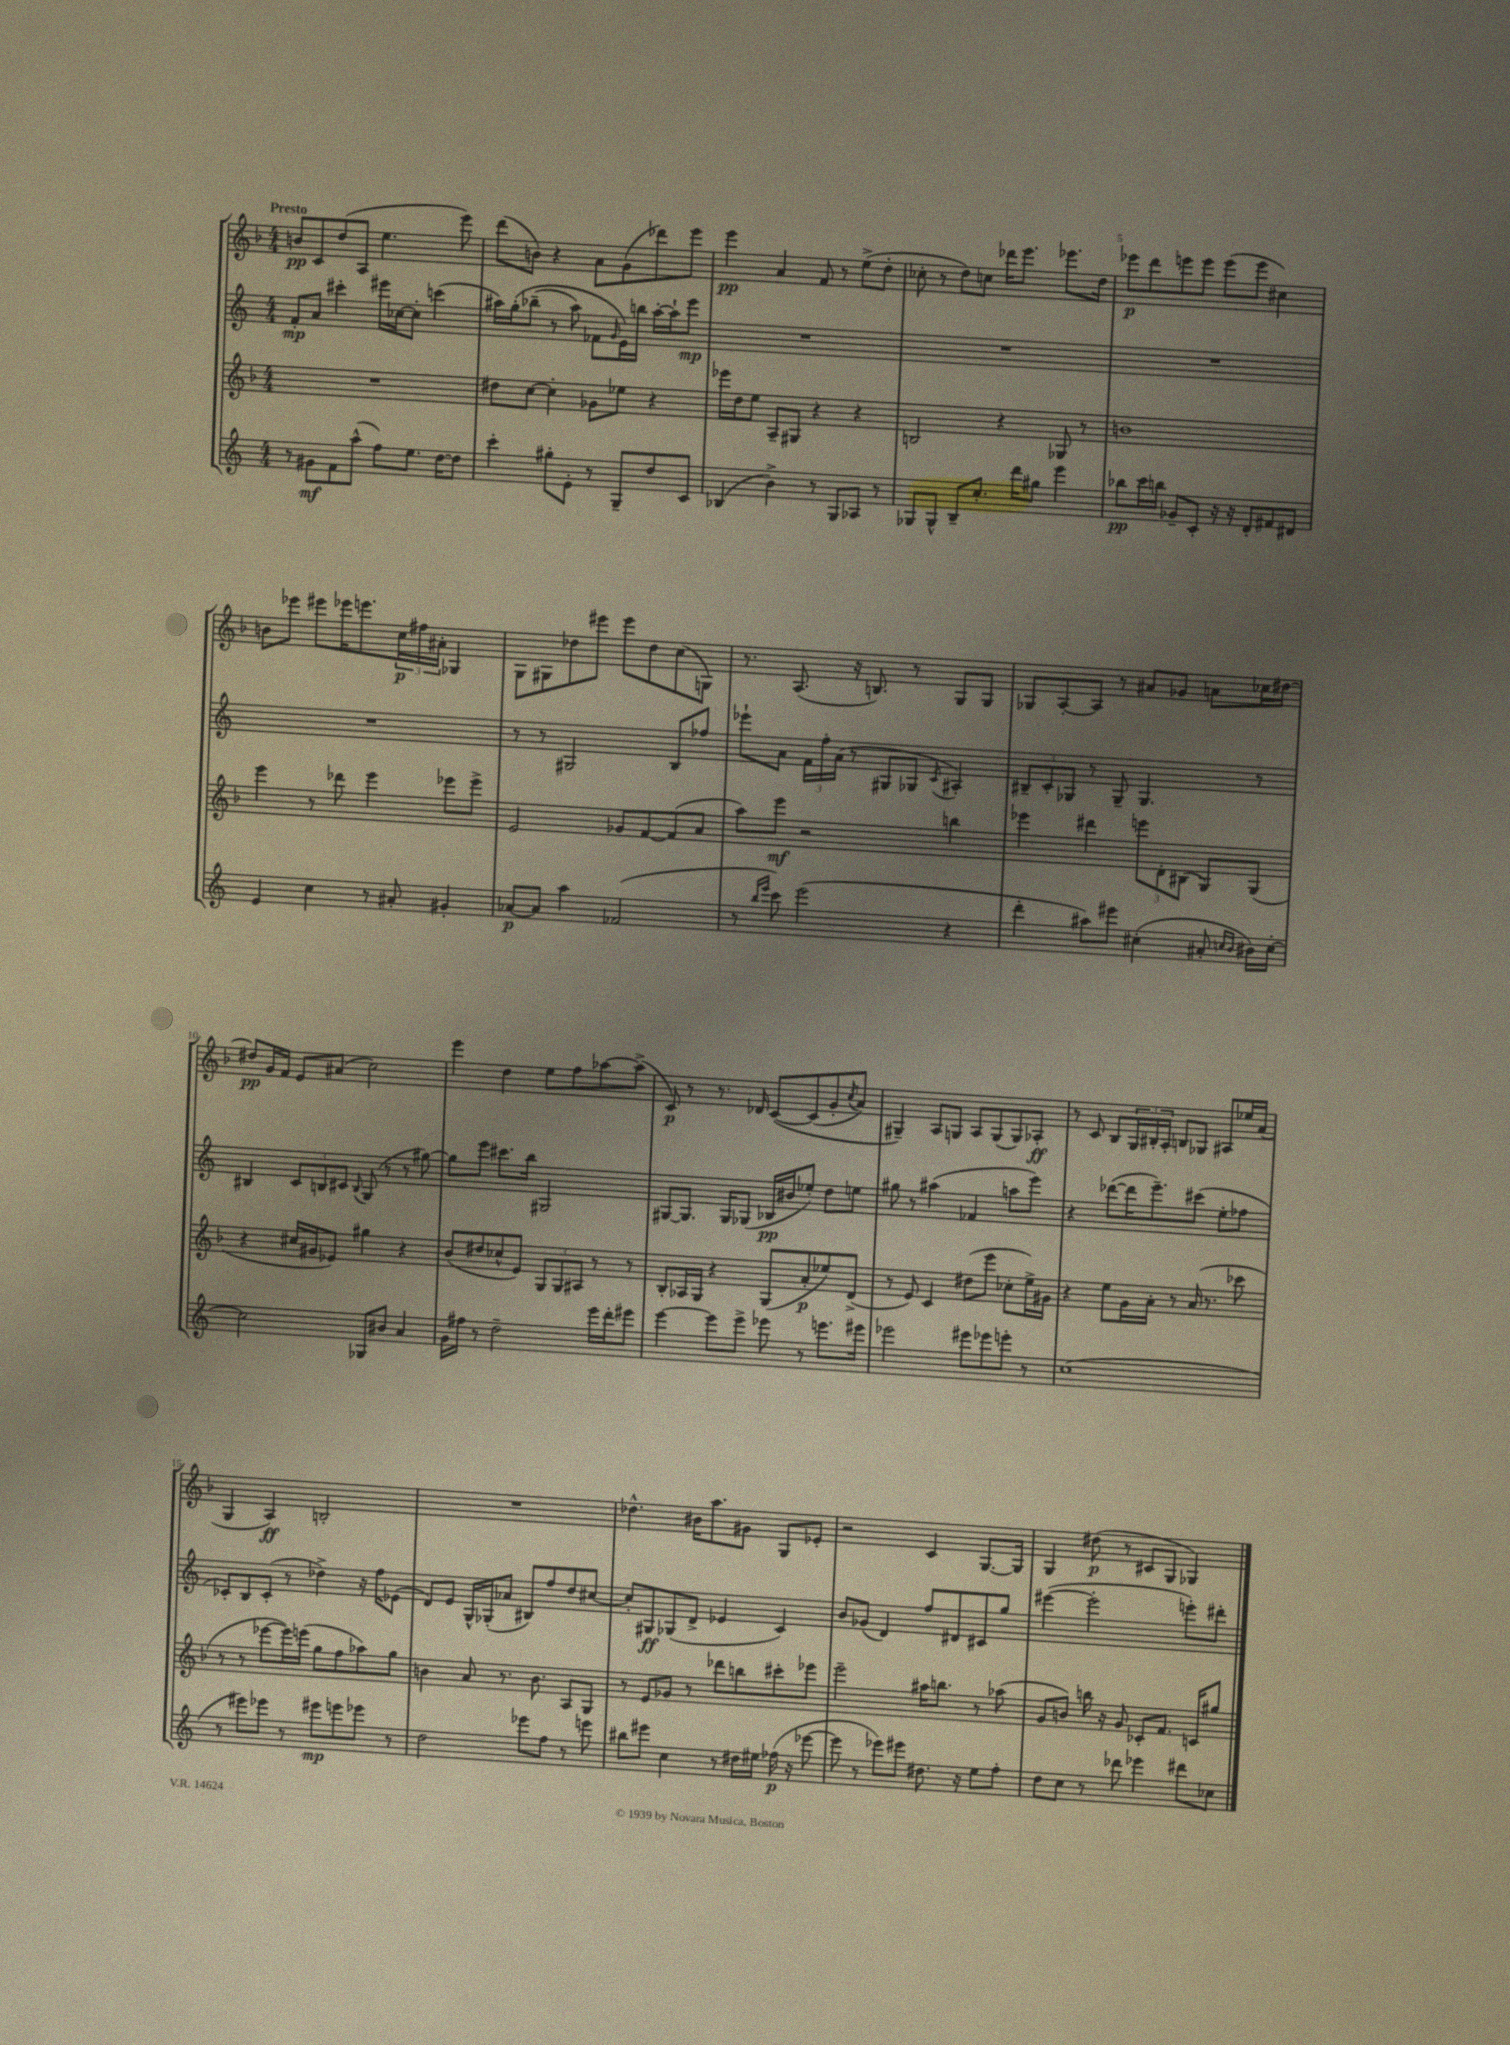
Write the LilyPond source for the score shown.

<<
\new StaffGroup <<
\new Staff = "s0" {
    \clef treble \key f \major \numericTimeSignature \time 4/4 \tempo "Presto"
    b'8\pp c'8 d''8( a8 e''4. e'''8) |
    d'''8( b'8) r4 a'8 g'8( des'''8) e'''8 |
    e'''4\pp a'4 f'8 r8 e''8->( d''8-. |
    ces''8-. r8 d''8) c''8 des'''16 e'''8. ees'''8. d''16 |
    ees'''8\p d'''8 e'''8 e'''8 e'''8( e'''8 cis''4) |
    b'8 ees'''8 eis'''8 ees'''16 e'''8. \tuplet 3/2 { c''16\p fis''16 ais'16-. } ges4 |
    g8 gis8 des''8 eis'''8 eis'''8 des''8 c''8( g8) |
    r8. a8.( r16 b8.) r8 g8 g8 |
    ges8 a8~-. a8 r8 ais'8 ges'8 a'8 ces''16 dis''16~ |
    dis''8\pp g'16 f'16 e'8 ais'8( c''2) |
    e'''4 d''4 e''8 f''8 aes''8~ aes''8->( |
    c'8\p) r8 r8. des'16 c'8~\( c'8( g'8-. \acciaccatura { c''8 } a'8) |
    gis4--\) a8 g8 a8 g8( g8) aes8-.\ff |
    r8 c'8 bes8 \tuplet 3/2 { g16 bis16-. a16-. } b8 ges8 ais8 ees''16 a'16( |
    g4 a4\ff) b2-. |
    R1 |
    des''4.-^ bis'16 a''8. gis'8 g8 ees'8-. |
    r2 c'4 g8.~ g16 |
    g4 dis''8\p( r8 cis'8 g8 ges4) \bar "|." |
}
\new Staff = "s1" {
    \clef treble \key c \major \numericTimeSignature \time 4/4
    f'8-.\mp a'8 cis'''4-. eis'''16 ces''16~ ces''8-. c'''4( |
    ais''16) g''16-.\( bes''8--( r8 ais''8) fes'8 \grace { g'16 } e'16\) b''16 ais''16~-. ais''16-! e'''8\mp |
    R1 |
    R1 |
    R1 |
    R1 |
    r8 r8 gis2 b8 fes''8 |
    ees'''8-! a'8 \tuplet 3/2 { f'16 f''16-. a'16( } r8 gis8 ges8 \acciaccatura { c'8 } ais4-.) |
    \tuplet 3/2 { bis8-- c'8-. ges8 } r8 ges8-- ges4. r8 |
    bis4 \tuplet 3/2 { c'8 b8 cis'8 } \appoggiatura { b8 } g8( r8 r8 gis''8~) |
    gis''8 e'''8 cis'''8. b''16 gis2 |
    gis8~ gis8. gis16 ges8( bes16\pp bis'16 ees''8-.) d''8 e''8 |
    gis''8 r8 ais''4( fes'4 a''8 e'''8) |
    r4 des'''8~( des'''16 e'''8.--) cis'''8( e''8-. fes''8 |
    ces'8-.) b8 ces'8-.( r8 des''4->) r16 f''16 ees'8( |
    d'8) e'8 g16-^ ges16-.( aes'8 bis8) f''8 d''8 cis''8~ |
    cis''8-. gis8\ff ges8( d'8-> ees'4 c'4) |
    b'8 ges'8( d'4) f''8 dis'8 cis'8 g''8 |
    eis'''4~( eis'''2-. e'''8-.) dis'''8-. \bar "|." |
}
\new Staff = "s2" {
    \clef treble \key f \major \numericTimeSignature \time 4/4
    R1 |
    dis''8 c''8~ c''4-. ges'8 ees''8 r4 |
    ees'''16 d''16 e''8 a8-- gis8 r4 r4 |
    b2 r4 ges8 r8 |
    b'1 |
    e'''4 r8 des'''8 e'''4 ees'''8 ees'''8-> |
    e'2 ges'8 f'8~ f'8( a'8 |
    a''8) e'''8\mf r2 b''4 |
    ees'''4 dis'''4 \tuplet 3/2 { e'''8 d'8-. bis8( } g8) g8( |
    r4 cis''16 gis'16 ees'8) gis''4 r4 |
    bes'8( dis''8 ces''8-^ e'8) \tuplet 3/2 { g8 g8 ais8 } r8 r8 |
    bes8-. aes16 g16 r4 g8( a'8-.\p ees''8) d'8->( |
    r8 e'8) c'4 dis''8( e'''8 ces''8-. e''16->) gis'16 |
    r4 e''8 g'16 a'16-. r8 a'16( r8. ces'''8 |
    r8 r8 ees'''8~ ees'''16) e'''16( g''8 f''8 aes''8) g''8 |
    b'4 a'8 r8. b'8. a8 g8 |
    r8 e'8 ges'8 r8 des'''8 b''8 cis'''8-. ees'''8 |
    e'''2-- ais''16 b''8. r8 aes''8( |
    g'8 b'8) b''16 r16 g'8 ces'8-. f'8. c'16 gis''8 \bar "|." |
}
\new Staff = "s3" {
    \clef treble \key c \major \numericTimeSignature \time 4/4
    r8 gis'8\mf f'8 a''8-^( f''8) e''8. d''16~ d''8 |
    c'''4-. gis''8-. e'8-. r8 g8-- d''8 c'8 |
    bes4( b'4->) r8 g8 aes8 r8 |
    ges8 ges8-^ b8-- c''8.-. d'''16 gis''8 e'''4 |
    bes''8\pp c'''16 b''16 ges'8-- c'8-. r16 r16 d'8-. fis'8 dis'8 |
    e'4 c''4 r8 ais'8-. gis'4-. |
    aes'8~\p aes'8 a''4 fes'2( |
    r8 \grace { b''16 e'''16 } c'''8) e'''2( r4 |
    d'''4-. ais''8) eis'''8 cis''4-.( ais'8-. \grace { c''16 b'16 } bis'16) c''16~-. |
    c''2 ges8 bis'8 a'4 |
    g'16 fis''16 r8 d''2-- e'''16 d'''16-. eis'''8 |
    e'''4~ e'''8 e'''8-> ees'''8 r8 e'''8. eis'''16 |
    ees'''2 eis'''8 ees'''8 e'''8-. r8 |
    c''1( |
    r8 eis'''8) ees'''8 r8 eis'''8\mp e'''8 ees'''8 r8 |
    d''2 ees'''8 f''8 r8 e'''8 |
    bis''8 eis'''8 c''4 r8 dis''16 eis''16 fes''16\p( r16 ees'''8~ |
    ees'''8 r8 ees'''8) eis'''8 dis''8. r16 e''8 f''8-. |
    d''8 c''8 r8 des'''8 ees'''4 dis'''8 ces''8 \bar "|." |
}
>>
>>
\layout { \context { \Score \override BarNumber.break-visibility = ##(#f #t #t) barNumberVisibility = #(every-nth-bar-number-visible 5) } }
